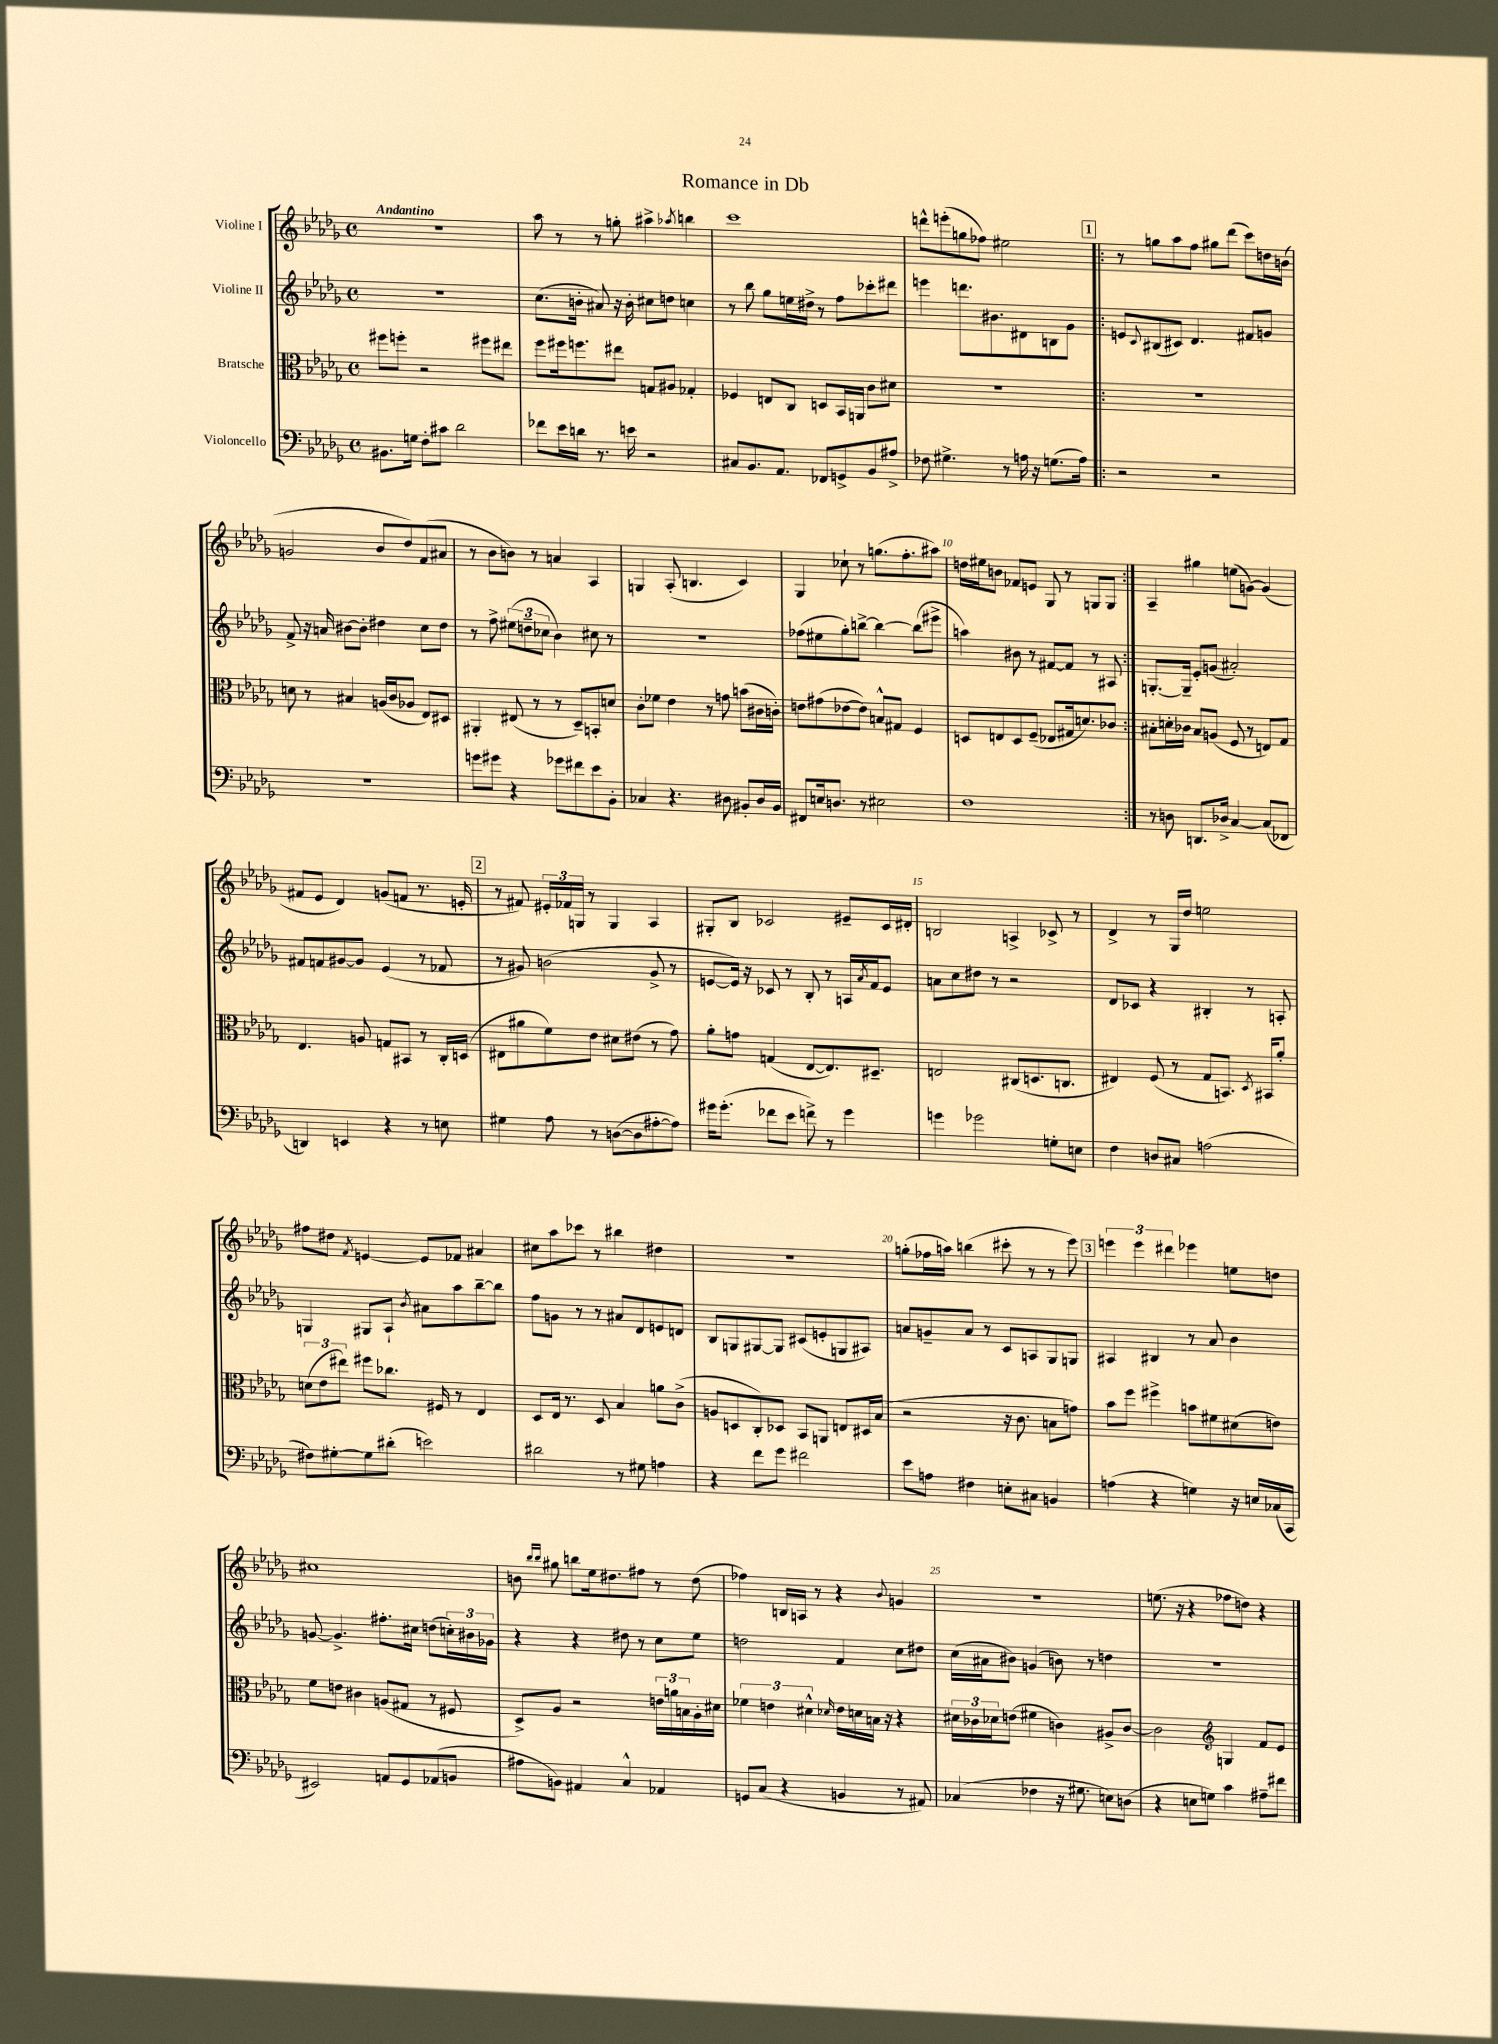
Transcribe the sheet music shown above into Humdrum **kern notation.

**kern	**kern	**kern	**kern
*part4	*part3	*part2	*part1
*staff4	*staff3	*staff2	*staff1
*I"Violoncello	*I"Bratsche	*I"Violine II	*I"Violine I
*clefF4	*clefC3	*clefG2	*clefG2
*k[b-e-a-d-g-]	*k[b-e-a-d-g-]	*k[b-e-a-d-g-]	*k[b-e-a-d-g-]
*M4/4	*M4/4	*M4/4	*M4/4
*met(c)	*met(c)	*met(c)	*met(c)
=1	=1	=1	=1
!	!	!	!LO:TX:a:B:t=Andantino
8.BB#X\L	8ff#X\L	1r	1r
.	8ffn'\J	.	.
16Gn\Jk	.	.	.
8F'\L	2r	.	.
8c#X\J	.	.	.
2d-\	.	.	.
.	8ff#X\L	.	.
.	8ee#X\J	.	.
=2	=2	=2	=2
8f-X\L	8ff\L	(8.cc\L	8aa-\
16e-\L	16ff#X\k	.	8r
16dn\JJ	8.ffn\	16bn'\Jk	.
8.r	.	8a#X/)	8r
.	8ee#X\J	16r	8ggn'\
16en\	.	16b'\	.
2r	8Gn/L	8cc#X\L	4aa#X^\
.	8A#X/J	8ddn\J	.
.	.	.	8qaa-X/
.	4G-X'/	4ccn\	4bbn\
=3	=3	=3	=3
8C#X/L	4F-X/	8r	1ccc
8.BB-/	.	8bb-\	.
.	8En/L	8gg-\L	.
8.AA-/J	.	.	.
.	8C/J	16een\L	.
.	.	16dd#X^\JJ	.
8FF-X/L	8Dn/L	8r	.
8GGn^/	16BB-/L	8ff\L	.
.	16AAn/JJ	.	.
8BB-/	8c\L	8ccc-X'\	.
8A#X^/J	8d#X\J	8ddd#X\J	.
=4	=4	=4	=4
8F-X\	1r	4eeen\	8dddn^^\L
4.G#X^\	.	.	(8eeen'\
.	.	8.dddn\L	8ggn\
.	.	.	8ff-X\J)
.	.	8.b#X\	.
8r	.	.	2ee#X\
16An\	.	8d#X\	.
16r	.	.	.
(8.Gn\L	.	8Bn\	.
.	.	8g-\J	.
16A\Jk)	.	.	.
!!LO:REH:place=s1:t=1
=5!|:	=5!|:	=5!|:	=5!|:
2r	1r	8en/L	8r
.	.	8qqc/	.
.	.	(8B#X/	8ggn\L
.	.	8c#X/J)	8aa-\
.	.	4.d-/	8ff\J
2r	.	.	8gg#X\L
.	.	.	(8ddd-\J
.	.	8f#X/L	8ccc\L)
.	.	8gn/J	16ddn\L
.	.	.	(16bn\JJ
!!LO:LB:g=z
=6	=6	=6	=6
1r	8dn\	8f^/	2gn/
.	8r	16r	.
.	.	16an/	.
.	4B#X/	[8b#X\L	.
.	.	8b#'\J]	.
.	(16An/LL	4dd#X\	8b-/L
.	16c/J	.	.
.	8A-X/J	.	8dd-/)
.	8E-/L)	8cc\L	(8f/
.	8D#X/J	8dd#\J	8a#X/J
=7	=7	=7	=7
8gn\L	4AA#X'/	8r	8r
8g#X\J	.	8ff^\	8b-\L
4r	(8E#X/	(12ee#X\L	8bn\J)
.	.	12ddn~\	.
.	8r	.	8r
.	.	12cc-X\J	.
8g-X\L	8r	4b-\)	4an/
8f#X\	8D-~/L)	.	.
8e-\	8BBn'/	8cc#X\	4A-/
8BB-'\J	8dn/J	8r	.
=8	=8	=8	=8
4C-X/	8c'\L	1r	4Gn/
.	8f-X\J	.	.
4.r	4e-\	.	(8A-'/
.	.	.	4.Bn/
.	8r	.	.
8D#X\	8gn\	.	.
8BB#X'/L	(8bn\L	.	4c/)
16D#/L	16c#X\L	.	.
16BB#/JJ	16cn'\JJ)	.	.
=9	=9	=9	=9
8FF#X/L	8en\L	(8ff-X\L	4G-/
16En/k	(8g#X\	8ee#X\	.
8.Dn/J	.	.	.
.	[8e-X\	8gg-'\)	8cc-X`\
8r	8e-\J])	[8bbn^\J	8r
2E#X\	8Bn^^/L	4bb\_	(8.ggn\L
.	8G#X/J	.	.
.	.	.	8.ff'\
.	4F/	(8bb\L]	.
.	.	8eee#X^\J	8aa#X\J)
=10	=10	=10	=10
1F	8Dn/L	4aan\)	16ddn\LL
.	.	.	16ee#X\J
.	8En/	.	8bn\J
.	8D/	8b#X\	8f-X/L
.	(8F~/J	8r	8en/J
.	8E-X/L	[8f#X/L	8G-/
.	16G#X/k	8f#/J]	8r
.	8.dn/)	.	.
.	.	8r	8Gn/L
.	8c-X/J	8A#X/	8G/J
=11:|!	=11:|!	=11:|!	=11:|!
8r	8B#X'\L	[8.Gn'/L	4A-~/
8Dn\	16dn'\L	.	.
.	16c-X\JJ	16G~/Jk]	.
8.DDn/L	8B#/L	8e-'/L	4gg#X\
.	(8An/J	(8gn/J	.
16D-X^/Jk	.	.	.
[4C/	8F/	2a#X'/)	(8een\L
.	8r	.	[8gn\J)
(8C/L]	8En/L)	.	(4g/]
8FF-X/J	8G-/J	.	.
!!LO:LB:g=z
=12	=12	=12	=12
4DDn/)	4.E-/	8f#X/L	8f#X/L
.	.	8fn/	8e-/J
4EEn/	.	[8g#X/	4d-/)
.	8An/	8g#/J]	.
4r	8Gn/L	(4e-/	(8gn/L
.	8BB#X/J	.	8fn/J
8r	8r	8r	8.r
8En\	16C'/LL	8f-X/	.
.	(16Dn/JJ	.	16en'/
!!LO:REH:place=s1:t=2
=13	=13	=13	=13
4G#X\	8E#X\L	8r	8r
.	8a#X\	8g#X/)	8f#X/)
8A-\	8f\)	(2bn\	24e#X'/LL
.	.	.	24f-X/
.	.	.	24Gn/JJ
8r	8e-\J	.	8r
([8Dn\L	8d#X\L	.	4G/
8D\]	(8e#X\J	.	.
[8A#X'\	8r	8g#^/	4A-/
8A#\J])	8g-\)	8r	.
=14	=14	=14	=14
16g#X\KL	8a-'\L	[8en/L	8G#X'/L
(8.g#'\J	.	.	.
.	8gn\J	16e/Jk])	8B-/J
.	.	16r	.
8f-X\L	(4Gn/	8c-X/	2c-X/
8e-\J	.	8r	.
8fn^\)	[8E-/L	8B-'/	.
8r	8.E-/])	8r	.
4g#\	.	16An/LL	8e#X~/L
.	.	8qa-/	.
.	8.D#X~/J	16f/J	.
.	.	8e/J	16c-/L
.	.	.	16d#X'/JJ
=15	=15	=15	=15
4gn\	2En/	8an\L	2Bn/
.	.	8cc\	.
2g-X\	.	8dd#X\J	.
.	.	8r	.
.	(8C#X/L	2r	4An^/
.	8.Dn/	.	.
8Gn'\L	.	.	8c-X^/
.	8.Cn/J	.	.
8En\J	.	.	8r
=16	=16	=16	=16
4F\	4E#X/)	8d-/L	4d-^/
.	.	8c-X/J	.
8Dn/L	(8F/	4r	8r
8C#X/J	8r	.	16G-/LL
.	.	.	16dd-/JJ
(2An\	8G-/L	4B#X'/	2een\
.	8.BBn/J)	.	.
.	.	8r	.
.	8qD-/	.	.
.	16BB#X/KL	.	.
.	8a-'/J	8An'/	.
!!LO:LB:g=z
=17	=17	=17	=17
8F#X\L)	(12dn\L	4Gn/	8ff#X\L
.	12e-\	.	.
[8G#X'\	.	.	8dd#X\J
.	12ee#X\J)	.	.
.	.	.	8qf/
8G#\]	8ff#X\L	8G#X/L	[4en/
(8d#X'\J	8.cc-X\J	8A-`/J	.
.	.	8qb-/	.
2en\)	.	8a#X\L	8e/L]
.	16F#X/	.	.
.	8r	8aa-\	8f-X/J
.	4E-/	[8bb-~\	4a#X/
.	.	8bb-\J]	.
=18	=18	=18	=18
2d#X\	8D-/L	8ff\L	8cc#X\L
.	16E-/Jk	8gn\J	8aa-\
.	8.r	.	.
.	.	8r	8ccc-X\J
.	8D-/	8r	8r
8r	4B-/	8a#X/L	4bb#X\
8G#X\	.	8d-/	.
4An\	8an\L	8en/	4dd#X\
.	(8c^\J	8dn/J	.
=19	=19	=19	=19
4r	8An/L	8B-/L	1r
.	8Dn/	8Gn/	.
8f\L	8C'/)	[8G#X/	.
8g-\J	8D-X/J	8G#/J]	.
2f#X\	8BB-/L	(8c#X/L	.
.	8AAn/J	8en'/	.
.	8En/L	8Gn/	.
.	16D#X/L	8A#X/J)	.
.	(16B-/JJ	.	.
=20	=20	=20	=20
8e-\L	2r	8an/L	(8ggn'\L
8An\J	.	8gn~/	16ff-X\L
.	.	.	16aan\JJ)
4F#X\	.	8a/J	(4bbn\
.	.	8r	.
8En'\L	16r	8c/L	8ccc#X'\
.	8.c\	.	.
8C#X\J	.	8An/	8r
4BBn/	8Bn\L	8G-/	8r
.	8gn\J)	8Gn/J	8eee-\)
!!LO:REH:place=s1:t=3
=21	=21	=21	=21
(4An\	8b-\L	4A#X/	6eeen\
.	8ff\J	.	.
.	.	.	6eee\
4r	4ff#X^\	4B#X/	.
.	.	.	6ddd#X\
4Gn\)	8bn\L	8r	4eee-X\
.	8f#X\	8a-/	.
16r	(8d#X\	4b-\	8een\L
16En/LL	.	.	.
(16C-X/	8en\J)	.	8ddn\J
16CC/JJ	.	.	.
!!LO:LB:g=z
=22	=22	=22	=22
2EE#X/)	8f\L	[8gn/	1cc#X
.	8en\J	4.g^/]	.
.	4c#X\	.	.
8AAn/L	(8An/L	8.ff#X'\L	.
8GG-/	8G#X/J	.	.
.	.	16cc#X\Jk	.
(8AA-X/	8r	(8ddn\L	.
8BBn/J	8F#X/	24ccn'\L)	.
.	.	24b#X\	.
.	.	24g-X\JJ	.
=23	=23	=23	=23
8A#X\L	8D-^/L)	4r	8bn\
.	.	.	16qqbb-/LL
.	.	.	16qqbb-/JJ
8BBn\J)	8A-/J	.	8gg#X\
4AA#X/	2r	4r	8bbn\L
.	.	.	16ee-\k
.	.	.	8.dd#X\
4C^^/	.	8dd#X\	.
.	.	8r	8ff#X\J
4AA-X/	24en\LL	8cc\L	8r
.	24an\	.	.
.	24Bn\	.	.
.	16A-'\	8ee-\J	(8dd#\
.	16d#X\JJ	.	.
=24	=24	=24	=24
8GGn/L	6f-X\	2ddn\	4ff-X\)
(8C/J	.	.	.
.	6en\	.	.
4r	.	.	16Bn/LL
.	.	.	16An/JJ
.	6d#X^^\	.	.
.	.	.	8r
.	16qqd-X/	.	.
4BBn/	16e\LL	4f/	4r
.	16dn\	.	.
.	16Bn\JJ	.	.
.	16r	.	.
.	.	.	8qqb-/
8r	4r	8cc\L	4gn/
8AA#X/)	.	8dd#X\J	.
=25	=25	=25	=25
(4C-X/	24d#X\LL	(16cc\LL	1r
.	24c-X\	.	.
.	.	16a#X\J	.
.	24d-X\J	.	.
.	(8en\J	8b#X\J)	.
4F-X\	4f#X\	(4gn/	.
16r	4cn\)	8bn\)	.
8.G#X\	.	.	.
.	.	8r	.
8En\L)	8A#X^/L	4ddn\	.
(8Dn\J	[8c/J	.	.
=26	=26	=26	=26
4r	2c\]	1r	(8.een\
.	.	.	16r
8En\L	.	.	4r
8Gn\J)	.	.	.
*	*clefG2	*	*
4c\	4Gn/	.	8ff-X\L
.	.	.	8ddn\J)
8A#X~\L	8f/L	.	4r
8f#X\J	8e-/J	.	.
==	==	==	==
*-	*-	*-	*-
